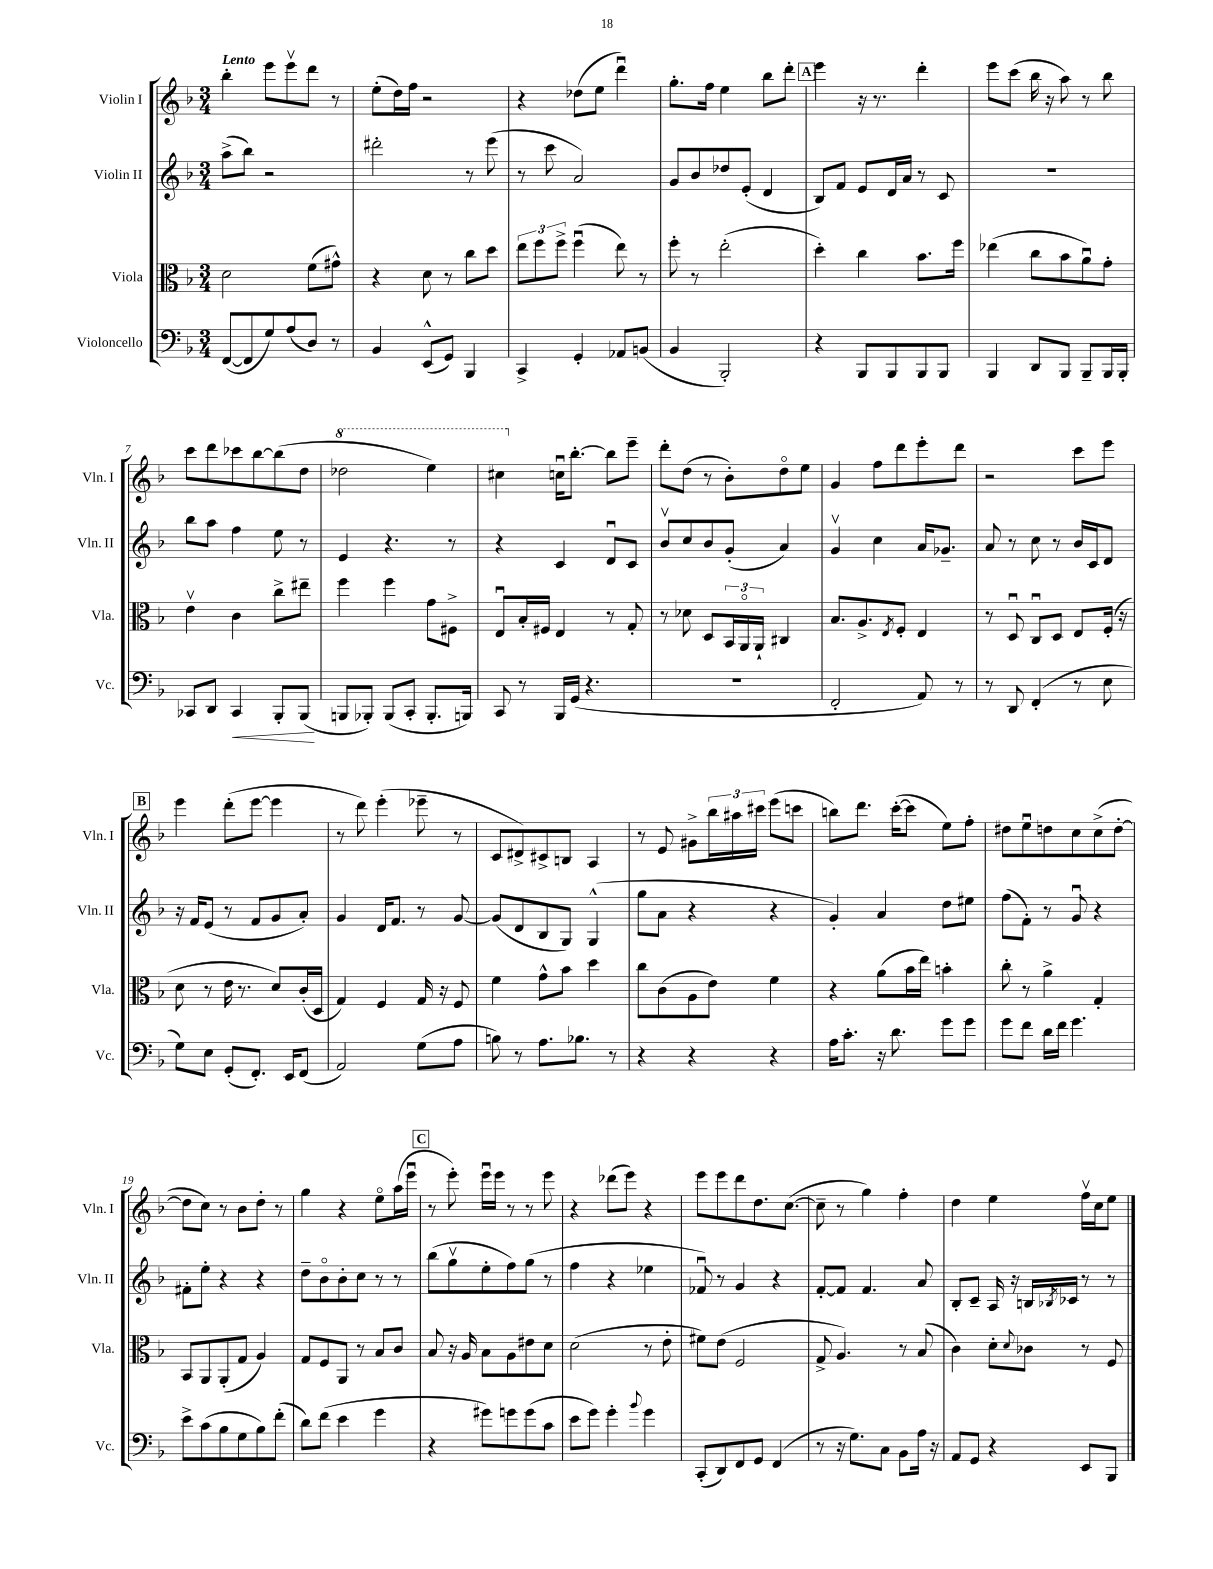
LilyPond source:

<<
\new StaffGroup <<
\new Staff = "s0" \with { instrumentName = "Violin I" shortInstrumentName = "Vln. I" } {
    \clef treble \key f \major \numericTimeSignature \time 3/4 \tempo "Lento"
    bes''4-. e'''8 e'''8\upbow d'''8 r8 |
    e''8-.( d''16) f''16 r2 |
    r4 des''8( e''8 d'''4\downbow) |
    g''8.-. f''16 e''4 bes''8 d'''8-. |
    \mark \markup { \box "A" } e'''4 r16 r8. d'''4-. |
    e'''8 c'''8( bes''16 r16 a''8) r8 bes''8 |
    c'''8 d'''8 ces'''8 bes''8~ bes''8( d''8 |
    \ottava #1 des'''2 e'''4) |
    cis'''4 \ottava #0 c''!16\downbow bes''8.~-. bes''8 e'''8-- |
    d'''8-. d''8( r8 bes'8-.) d''8\flageolet e''8 |
    g'4 f''8 d'''8 e'''8-. d'''8 |
    r2 c'''8 e'''8 |
    \mark \markup { \box "B" } e'''4 d'''8-.( e'''8~ e'''4 |
    r8 d'''8) e'''4-.( ees'''8-- r8 |
    c'8 dis'8->) cis'8-> b8 a4 |
    r8 e'8 gis'8-> \tuplet 3/2 { bes''16 ais''16 cis'''16 } e'''8( c'''8 |
    b''8) d'''8. c'''16~-.( c'''8 e''8) f''8-. |
    dis''8 e''8\downbow d''8 c''8 c''8->( d''8~-. |
    d''8 c''8) r8 bes'8 d''8-. r8 |
    g''4 r4 e''8\flageolet a''16( e'''16\downbow |
    \mark \markup { \box "C" } r8 e'''8-.) e'''16\downbow e'''16 r8 r8 e'''8 |
    r4 des'''8( e'''8) r4 |
    e'''8 e'''8 d'''8 d''8. c''8.~( |
    c''8-- r8 g''4) f''4-. |
    d''4 e''4 f''16\upbow c''16 e''8 \bar "|." |
}
\new Staff = "s1" \with { instrumentName = "Violin II" shortInstrumentName = "Vln. II" } {
    \clef treble \key f \major \numericTimeSignature \time 3/4
    a''8->( bes''8) r2 |
    dis'''2-. r8 e'''8( |
    r8 c'''8 a'2) |
    g'8 bes'8 des''8 e'8-.( d'4 |
    \mark \markup { \box "A" } bes8) f'8 e'8 d'16 a'16 r8 c'8 |
    R2. |
    bes''8 a''8 f''4 e''8 r8 |
    e'4 r4. r8 |
    r4 c'4 d'8\downbow c'8 |
    bes'8\upbow c''8 bes'8 g'8-.( a'4) |
    g'4\upbow c''4 a'16 ges'8.-- |
    a'8 r8 c''8 r8 bes'16 c'16 d'8 |
    \mark \markup { \box "B" } r16 f'16 e'8( r8 f'8 g'8 a'8-.) |
    g'4 d'16 f'8. r8 g'8~ |
    g'8( d'8 bes8 g8) g4-^( |
    g''8 a'8 r4 r4 |
    g'4-.) a'4 d''8 eis''8 |
    f''8( f'8-.) r8 g'8\downbow r4 |
    fis'8-. e''8-. r4 r4 |
    d''8-- bes'8\flageolet bes'8-. c''8 r8 r8 |
    \mark \markup { \box "C" } bes''8( g''8\upbow e''8-. f''8) g''8( r8 |
    f''4 r4 ees''4 |
    fes'8\downbow) r8 g'4 r4 |
    f'8~-. f'8 f'4. a'8 |
    bes8-. c'8-- a16 r16 b16 \acciaccatura { bes8 } ces'16 r8 r8 \bar "|." |
}
\new Staff = "s2" \with { instrumentName = "Viola" shortInstrumentName = "Vla." } {
    \clef alto \key f \major \numericTimeSignature \time 3/4
    d'2 f'8( gis'8-^) |
    r4 d'8 r8 c''8 d''8 |
    \tuplet 3/2 { e''8 f''8 f''8-> } f''4\downbow( e''8) r8 |
    f''8-. r8 e''2-.( |
    \mark \markup { \box "A" } d''4-.) c''4 bes'8. f''16 |
    ees''4( c''8 bes'8 a'8\downbow) g'8-. |
    e'4\upbow c'4 c''8-> eis''8-- |
    f''4 f''4 g'8 fis8-> |
    e8\downbow bes16-. fis16 e4 r8 g8-. |
    r8 des'8 d8 \tuplet 3/2 { bes,16 a,16\flageolet a,16-! } cis4 |
    bes8. a8.-> \acciaccatura { e8 } f8-. e4 |
    r8 d8\downbow c8\downbow d8 e8 f16-.( r16 |
    \mark \markup { \box "B" } d'8 r8 e'16 r8. d'8) c'16-.( d16 |
    g4) f4 g16 r16 f8 |
    f'4 g'8-^ bes'8 d''4 |
    c''8 c'8( a8 e'8) f'4 |
    r4 a'8( bes'16 e''16) b'4-. |
    c''8-. r8 a'4-> g4-. |
    bes,8 a,8 a,8-.( g8 a4) |
    g8 f8 a,8 r8 bes8 c'8 |
    \mark \markup { \box "C" } bes8 r16 a16 bes8 a8 eis'8 d'8 |
    d'2( r8 e'8-. |
    fis'8) e'8( f2 |
    g8-> a4.) r8 bes8( |
    c'4) d'8-. \appoggiatura { d'8 } ces'8 r8 f8 \bar "|." |
}
\new Staff = "s3" \with { instrumentName = "Violoncello" shortInstrumentName = "Vc." } {
    \clef bass \key f \major \numericTimeSignature \time 3/4
    f,8~( f,8 g8) a8( d8) r8 |
    bes,4 e,8-^( g,8) bes,,4 |
    c,4-> g,4-. aes,8 b,8( |
    bes,4 bes,,2-.) |
    \mark \markup { \box "A" } r4 bes,,8 bes,,8 bes,,8 bes,,8 |
    bes,,4 d,8 bes,,8 bes,,8-- bes,,16 bes,,16-. |
    ces,8 d,8 ces,4\< bes,,8-. bes,,8\!( |
    b,,8 bes,,8-.) bes,,8( c,8-. bes,,8.-. b,,16) |
    c,8 r8 bes,,16 g,16( r4. |
    R2. |
    f,2-. a,8) r8 |
    r8 d,8 f,4-.( r8 e8 |
    \mark \markup { \box "B" } g8) e8 g,8-.( f,8.-.) e,16 f,8( |
    a,2) g8( a8 |
    b8) r8 a8. bes8. r8 |
    r4 r4 r4 |
    a16 c'8.-. r16 d'8. g'8 g'8 |
    g'8 f'8 d'16 f'16 g'4. |
    e'8-> c'8( bes8 g8 bes8) f'8-.( |
    d'8) f'8( e'4 g'4 |
    \mark \markup { \box "C" } r4 gis'8) g'8 g'8( c'8 |
    e'8 g'8) g'4-. \appoggiatura { bes'8 } g'4 |
    c,8-.( d,8) f,8 g,8 f,4( |
    r8 r16 g8.) c8 bes,8 a16 r16 |
    a,8 g,8 r4 e,8 bes,,8 \bar "|." |
}
>>
>>
